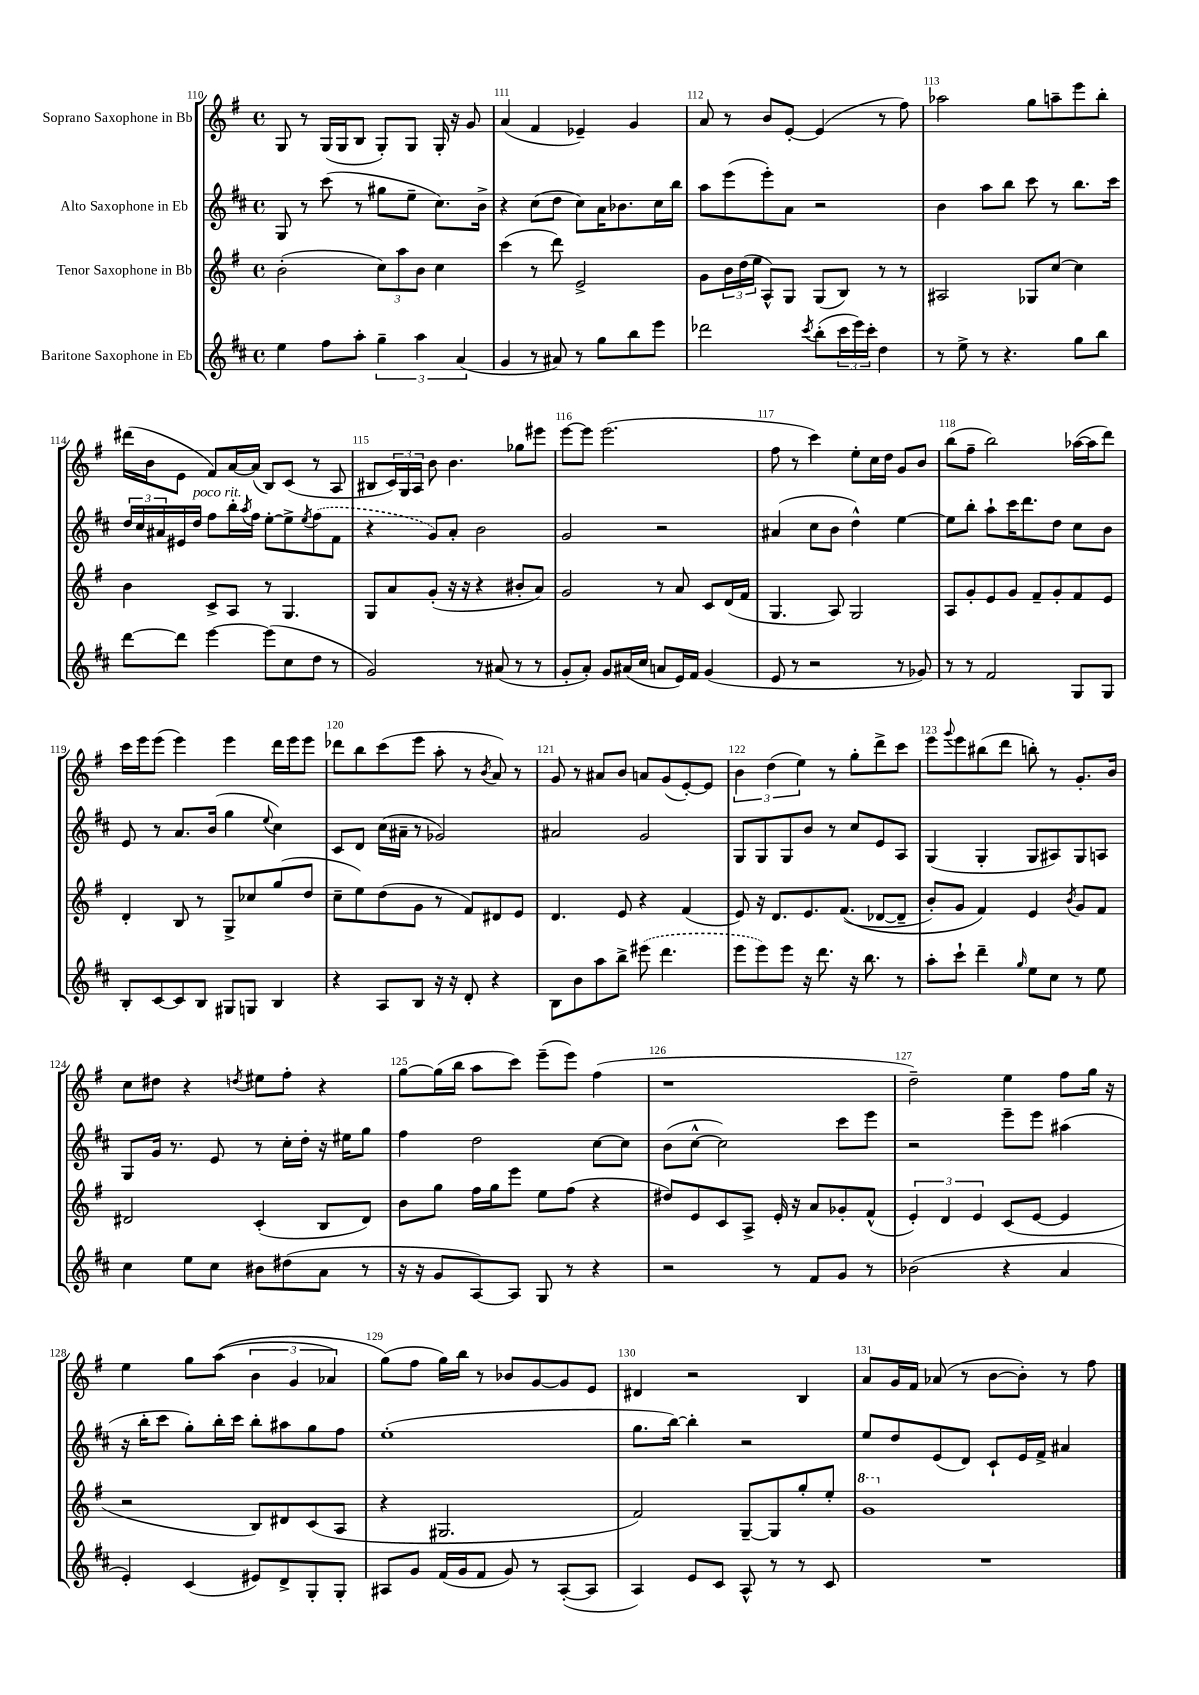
<<
\new StaffGroup <<
\new Staff = "s0" \with { instrumentName = "Soprano Saxophone in Bb" } {
    \clef treble \key g \major \defaultTimeSignature \time 4/4
    g8 r8 g16( g16 b8 g8-.) g8 g16-. r16 g'8 |
    a'4( fis'4 ees'4--) g'4 |
    a'8 r8 b'8 e'8~-. e'4( r8 fis''8) |
    aes''2 g''8 a''8-- e'''8 b''8-. |
    dis'''16( b'16 e'8 fis'8) a'16~ a'16( b8) c'8( r8 a8 |
    bis8 \tuplet 3/2 { c'16) g16 a16 } b'8 b'4. ges''8 eis'''8 |
    e'''8~ e'''8 e'''2.( |
    fis''8 r8 c'''4) e''8-. c''16 d''16 g'8 b'8 |
    b''8( fis''8-- b''2) aes''16~( aes''16 d'''8) |
    c'''16 e'''16 e'''8( e'''4) e'''4 d'''16 e'''16 e'''8 |
    des'''8 b''8 c'''8( e'''8 a''8-. r8 \acciaccatura { b'8 } a'8) r8 |
    g'8 r8 ais'8 b'8 a'8 g'8( e'8~-.) e'8 |
    \tuplet 3/2 { b'4 d''4( e''4) } r8 g''8-. d'''8-> c'''8 |
    e'''8 \appoggiatura { g'''8 } e'''8 bis''8( d'''8 b''8-.) r8 g'8.-. b'16 |
    c''8 dis''8 r4 \acciaccatura { d''8 } eis''8 fis''8-. r4 |
    g''8~ g''16( b''16 a''8 c'''8) e'''8--( e'''8) fis''4( |
    r1 |
    d''2--) e''4 fis''8 g''16 r16 |
    e''4 g''8 a''8(\( \tuplet 3/2 { b'4 g'4 aes'4) } |
    g''8(\) fis''8 g''16) b''16 r8 bes'8 g'8~ g'8 e'8 |
    dis'4 r2 b4 |
    a'8 g'16 fis'16 aes'8( r8 b'8~ b'8-.) r8 fis''8 \bar "|." |
}
\new Staff = "s1" \with { instrumentName = "Alto Saxophone in Eb" } {
    \clef treble \key d \major \defaultTimeSignature \time 4/4
    g8 r8 cis'''8( r8 gis''8 e''8-- cis''8.) b'16-> |
    r4 cis''8( d''8 cis''8) a'16 bes'8. cis''16 b''16 |
    a''8 e'''8( e'''8-.) a'8 r2 |
    b'4 a''8 b''8 cis'''8 r8 b''8. cis'''16 |
    \tuplet 3/2 { d''16 cis''16 ais'16 } eis'16 d''16^\markup { \italic "poco rit." } fis''8 b''16-. \acciaccatura { a''8 } fis''16 e''8~-. e''8-> \acciaccatura { e''8 } \once \slurDashed fis''8( fis'8 |
    r4 g'8) a'8-. b'2 |
    g'2 r2 |
    ais'4( cis''8 b'8 d''4-^) e''4~ |
    e''8 b''8-. a''8-! cis'''16 d'''8. d''8 cis''8 b'8 |
    e'8 r8 a'8. b'16( g''4 \appoggiatura { e''8 } cis''4) |
    cis'8 d'8 cis''16( ais'16-- r8 ges'2) |
    ais'2 g'2 |
    g8 g8 g8 b'8 r8 cis''8 e'8 a8 |
    g4( g4-. g8 ais8) g8 a8 |
    g8 g'16 r8. e'8 r8 cis''16-. d''16-. r16 eis''16 g''8 |
    fis''4 d''2 cis''8~ cis''8 |
    b'8( cis''8~-^ cis''2) cis'''8 e'''8 |
    r2 e'''8-- e'''8 ais''4( |
    r16 b''16-. cis'''8 g''8-.) b''16-. cis'''16 b''8-. ais''8 g''8 fis''8 |
    e''1-.( |
    g''8. b''16~) b''4-. r2 |
    e''8 d''8 e'8( d'8) cis'8-! e'16 fis'16-> ais'4 \bar "|." |
}
\new Staff = "s2" \with { instrumentName = "Tenor Saxophone in Bb" } {
    \clef treble \key g \major \defaultTimeSignature \time 4/4
    b'2-.( \tuplet 3/2 { c''8) a''8 b'8 } c''4 |
    c'''4( r8 d'''8) e'2-> |
    g'8 \tuplet 3/2 { b'16 d''16( e''16 } a8-^) g8 g8( b8) r8 r8 |
    ais2 ges8 c''8~ c''4 |
    b'4 c'8-> a8 r8 g4. |
    g8 a'8 g'8-.( r16 r16 r4 bis'8-. a'8) |
    g'2 r8 a'8 c'8 d'16( fis'16 |
    g4. a8) g2 |
    a8 g'8-. e'8 g'8 fis'8-- g'8-. fis'8 e'8 |
    d'4-. b8 r8 g8-> ces''8 g''8( d''8 |
    c''8-- e''8) d''8( g'8 r8 fis'8) dis'8 e'8 |
    d'4. e'8 r4 fis'4( |
    e'8) r16 d'8. e'8. fis'8.(\( des'8~ des'8-- |
    b'8-.) g'8 fis'4\) e'4 \acciaccatura { b'8 } g'8 fis'8 |
    dis'2 c'4-.( b8 dis'8) |
    b'8 g''8 fis''16 g''16 e'''8 e''8 fis''8( r4 |
    dis''8) e'8 c'8 a8-> e'16-. r16 a'8 ges'8-. fis'8-^( |
    \tuplet 3/2 { e'4-.) d'4 e'4 } c'8( e'8~ e'4 |
    r2 b8) dis'8 c'8( a8 |
    r4 gis2. |
    fis'2) g8~-- g8 g''8-. e''8-. |
    \ottava #1 g''1 \ottava #0 \bar "|." |
}
\new Staff = "s3" \with { instrumentName = "Baritone Saxophone in Eb" } {
    \clef treble \key d \major \defaultTimeSignature \time 4/4
    e''4 fis''8 a''8-. \tuplet 3/2 { g''4-- a''4 a'4( } |
    g'4 r8 ais'8) r8 g''8 b''8 e'''8 |
    des'''2 \acciaccatura { cis'''8 } b''8-.( \tuplet 3/2 { cis'''16 e'''16) cis'''16-. } d''4 |
    r8 e''8-> r8 r4. g''8 b''8 |
    d'''8~ d'''8 e'''4~ e'''8( cis''8 d''8 r8 |
    g'2) r8 ais'8( r8 r8 |
    g'8-. a'8-.) g'8 ais'16( cis''16 a'8 e'16) fis'16 g'4( |
    e'8 r8 r2 r8 ges'8) |
    r8 r8 fis'2 g8 g8 |
    b8-. cis'8~ cis'8 b8 gis8 g8 b4 |
    r4 a8 b8 r16 r16 d'8-. r4 |
    b8 b'8 a''8 b''8-> \once \slurDashed eis'''8( d'''4. |
    e'''8 e'''8) e'''8 r16 d'''8. r16 b''8. r8 |
    a''8-. cis'''8-! d'''4-- \grace { g''16 } e''8 cis''8 r8 e''8 |
    cis''4 e''8 cis''8 bis'8 dis''8( a'8 r8 |
    r16 r16 g'8 a8~) a8 g8 r8 r4 |
    r2 r8 fis'8 g'8 r8 |
    bes'2( r4 a'4 |
    e'4-.) cis'4( eis'8) d'8-> g8-. g8-. |
    ais8 g'8 fis'16( g'16 fis'8 g'8) r8 ais8~-.( ais8 |
    a4) e'8 cis'8 a8-^ r8 r8 cis'8 |
    R1 \bar "|." |
}
>>
>>
\layout { \context { \Score currentBarNumber = #110 \override BarNumber.break-visibility = ##(#f #t #t) barNumberVisibility = #all-bar-numbers-visible } }
